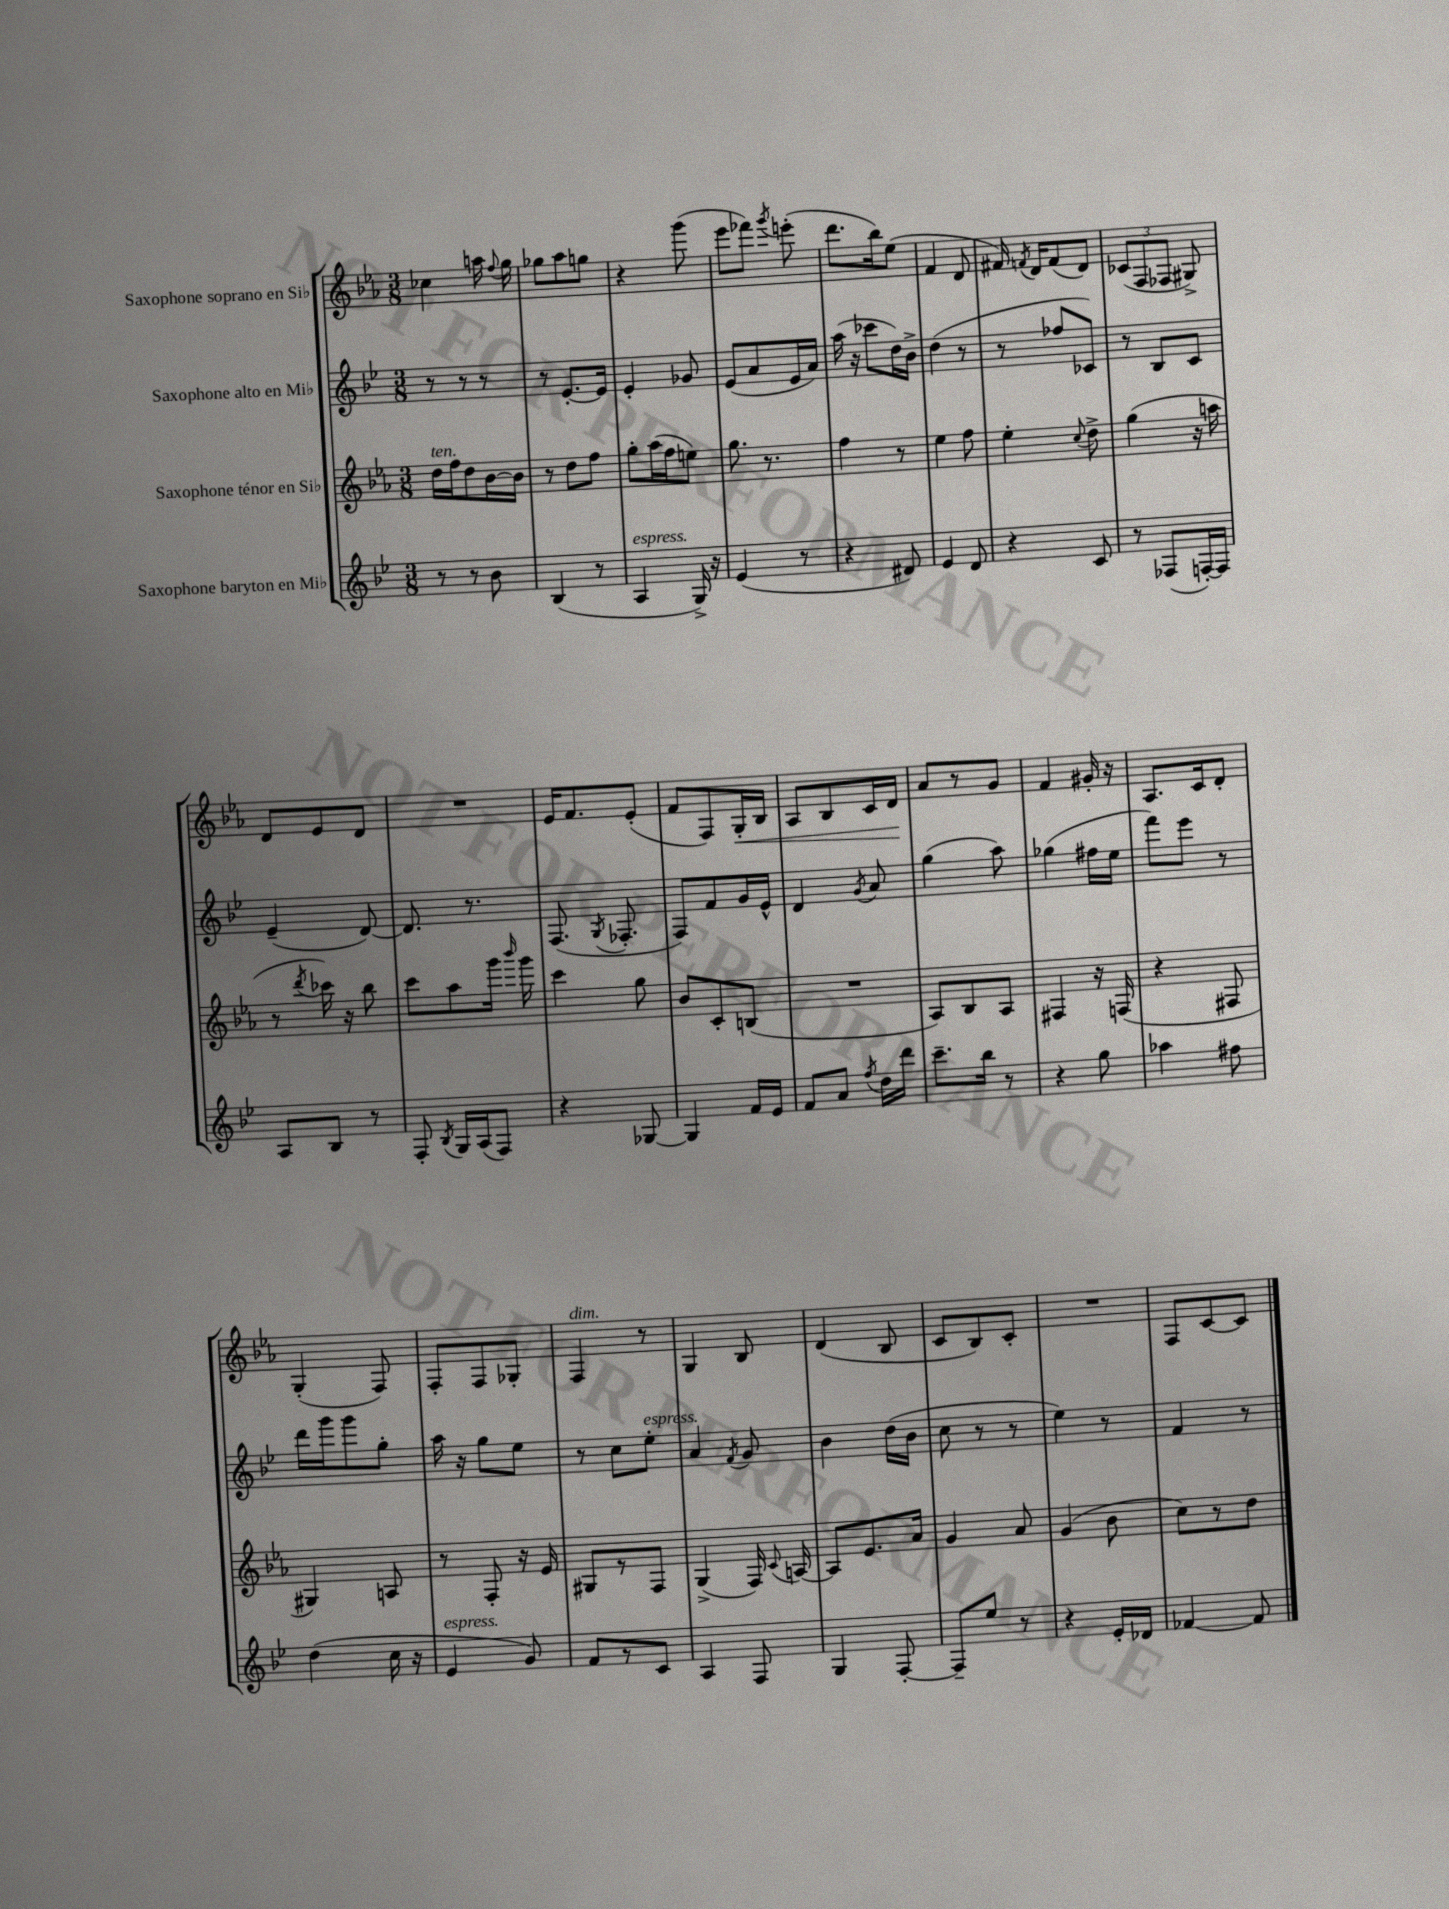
<<
\new StaffGroup <<
\new Staff = "s0" \with { instrumentName = "Saxophone soprano en Sib" } {
    \clef treble \key ees \major \numericTimeSignature \time 3/8
    \autoBeamOff ces''4 a''16 \appoggiatura { f''8 } g''16 |
    ges''8[ aes''8 g''8] |
    r4 g'''8( |
    ees'''8[ fes'''8]) \acciaccatura { g'''8 } e'''8-.( |
    d'''8.[ bes''16) ees''8]( |
    f'4 d'8 |
    fis'16) \acciaccatura { f'8 } d'16[ f'8( d'8]) |
    \tuplet 3/2 { ces'8[( f8 fes8] } gis8->) |
    d'8[ ees'8 d'8] |
    R4. |
    ees'16[ f'8. ees'8]-.( |
    f'8[ f8) g16-.\< bes16] |
    aes8[ bes8 c'16 d'16]\! |
    aes'8[ r8 g'8] |
    f'4 gis'16-. r16 |
    aes8.[ c'16 d'8]-. |
    g4-.( f8) |
    f8[-. f8 ges8]-. |
    f4^\markup { \italic "dim." } r8 |
    g4 bes8 |
    d'4( bes8 |
    c'8[ bes8) c'8]-. |
    R4. |
    f8[ c'8~ c'8] \bar "|." |
}
\new Staff = "s1" \with { instrumentName = "Saxophone alto en Mib" } {
    \clef treble \key bes \major \numericTimeSignature \time 3/8
    \autoBeamOff r8 r8 r8 |
    r8 ees'8.[~-. ees'16] |
    ees'4-. ges'8 |
    ees'8[( a'8 ees'16 a'16]) |
    a''16( r16 ces'''8[ d''16) bes'16]-> |
    d''4( r8 |
    r8 fes''8[ ces'8]) |
    r8 bes8[ c'8] |
    ees'4--( d'8~) |
    d'8. r8. |
    f8.( \acciaccatura { g8 } fes8.-. |
    f8[) f'8 g'16 ees'16]-^ |
    d'4 \acciaccatura { g'8 } a'8 |
    g''4( a''8) |
    ges''4( fis''16[ ees''16] |
    f'''8[) ees'''8] r8 |
    d'''16[ g'''16 g'''8 g''8]-. |
    a''16 r16 g''8[ ees''8] |
    r8 c''8[ ees''8]-.^\markup { \italic "espress." } |
    a'4 \acciaccatura { f'8 } g'8 |
    bes'4 d''16[( bes'16] |
    c''8 r8 r8 |
    ees''4) r8 |
    f'4 r8 \bar "|." |
}
\new Staff = "s2" \with { instrumentName = "Saxophone ténor en Sib" } {
    \clef treble \key ees \major \numericTimeSignature \time 3/8
    \autoBeamOff d''16[^\markup { \italic "ten." } f''16 d''8 bes'16~ bes'16] |
    r8 d''8[ f''8] |
    g''8[-. aes''16( f''16 e''8]) |
    g''8. r8. |
    f''4 r8 |
    ees''4 f''8 |
    ees''4-. \appoggiatura { c''8 } d''8-> |
    g''4( r16 a''16 |
    r8 \acciaccatura { d'''8 } ces'''16) r16 bes''8 |
    c'''8[ aes''8 g'''16] \grace { bes'''16 } g'''16 |
    c'''4 g''8 |
    bes'8[ c'8-. b8]( |
    R4. |
    aes8[) bes8 aes8] |
    fis4 r16 f16( |
    r4 fis8 |
    gis4) a8 |
    r8 f8-. r16 ees'16 |
    gis8[ r8 f8] |
    g4->( f16) \appoggiatura { c'8 } a16~ |
    a8[ ees'8. aes'16] |
    g'4 aes'8 |
    g'4( bes'8 |
    c''8[) r8 d''8] \bar "|." |
}
\new Staff = "s3" \with { instrumentName = "Saxophone baryton en Mib" } {
    \clef treble \key bes \major \numericTimeSignature \time 3/8
    \autoBeamOff r8 r8 bes'8 |
    bes4( r8 |
    a4^\markup { \italic "espress." } g16->) r16 |
    ees'4( r8 |
    r4 dis'8) |
    ees'4 d'8 |
    r4 c'8 |
    r8 fes8[( f16~-.) f16] |
    a8[ bes8] r8 |
    f8-. \acciaccatura { bes8 } g16[ a16( f8]) |
    r4 ges8~ |
    ges4 f'16[ ees'16] |
    f'8[ a'8] \acciaccatura { f''8 } d''16[ d'''16] |
    c'''8.[-- bes''16] r8 |
    r4 g''8 |
    aes''4 fis''8 |
    d''4( c''16 r16 |
    ees'4^\markup { \italic "espress." } g'8) |
    f'8[ r8 c'8] |
    a4 f8 |
    g4 f8~-. |
    f8[-- ees''8] r8 |
    r4 ees'16[-. des'16] |
    fes'4~ fes'8 \bar "|." |
}
>>
>>
\layout { \context { \Score \remove "Bar_number_engraver" } }
